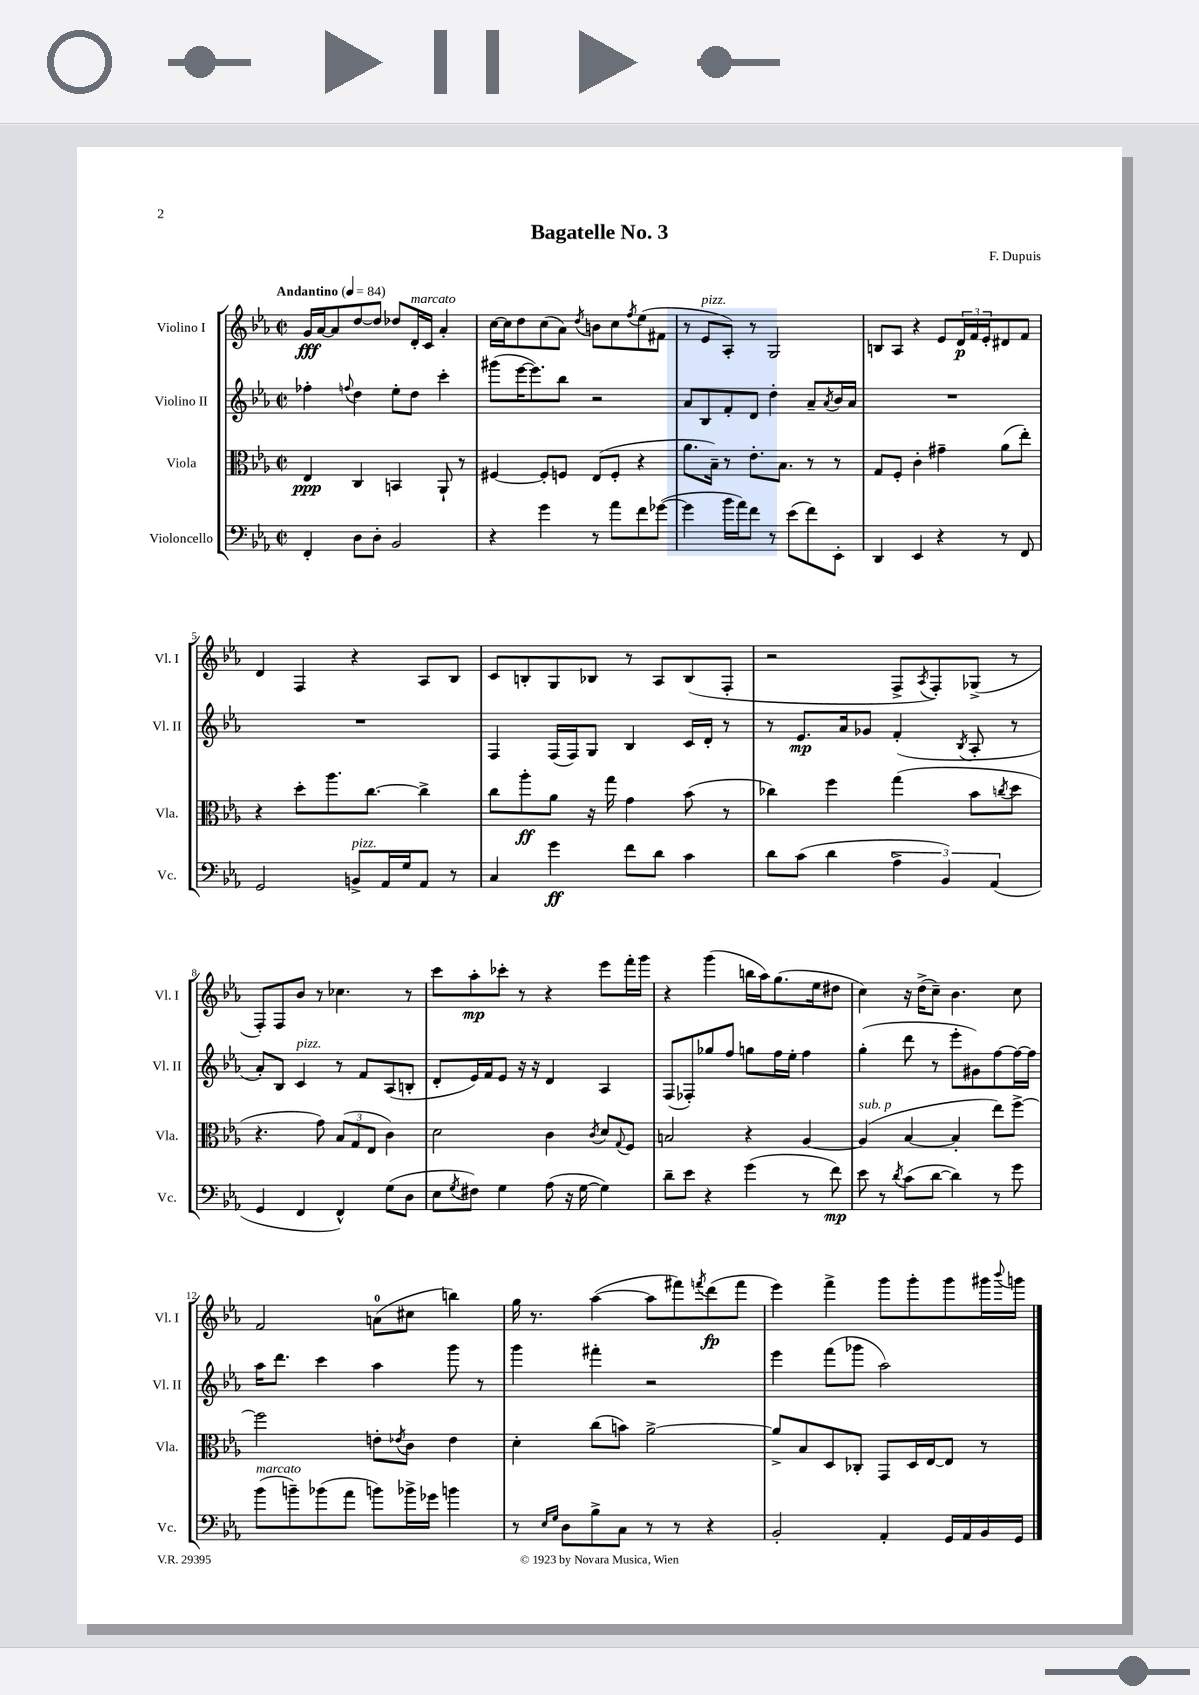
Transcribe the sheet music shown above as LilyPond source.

\header { title = "Bagatelle No. 3" composer = "F. Dupuis" }
<<
\new StaffGroup <<
\new Staff = "s0" \with { instrumentName = "Violino I" shortInstrumentName = "Vl. I" } {
    \clef treble \key ees \major \defaultTimeSignature \time 2/2 \tempo "Andantino" 4 = 84
    g'16\fff aes'16~ aes'8 d''8~ d''8 des''8 d'16-.^\markup { \italic "marcato" } c'16 aes'4-. |
    c''16~ c''16 d''8 c''8( aes'8) \acciaccatura { d''8 } b'8 c''8 \acciaccatura { f''8 } ees''8( fis'8 |
    r8 ees'8^\markup { \italic "pizz." } aes8-.) r8 g2 |
    b8 aes8 r4 ees'8 \tuplet 3/2 { d'16\p f'16 ees'16-. } dis'8 f'8 |
    d'4 f4 r4 aes8 bes8 |
    c'8 b8-. g8 bes8 r8 aes8 bes8( f8-. |
    r2 f8-> \acciaccatura { aes8 } f8-.) ges8->( r8 |
    f8-.) f8 bes'8 r8 ces''4. r8 |
    c'''8 aes''8-.\mp ces'''8-. r8 r4 ees'''8 f'''16-. g'''16 |
    r4 g'''4( b''16 aes''16) g''8.( ees''16 dis''8 |
    c''4) r16 d''16->( c''8--) bes'4. c''8 |
    f'2 a'8-0( cis''8 b''4) |
    g''16 r8. aes''4~( aes''8 fis'''8) \acciaccatura { f'''8 } d'''8\fp( f'''8 |
    ees'''4) f'''4-> g'''8 g'''8-. g'''8 gis'''16 \appoggiatura { bes'''8 } g'''16 \bar "|." |
}
\new Staff = "s1" \with { instrumentName = "Violino II" shortInstrumentName = "Vl. II" } {
    \clef treble \key ees \major \defaultTimeSignature \time 2/2
    fes''4-. \appoggiatura { f''8 } d''4 ees''8-. d''8 c'''4-. |
    gis'''8( ees'''16~ ees'''8.) bes''8 r2 |
    aes'8 bes8 f'8-. d'8 d''4-. aes'8-- \acciaccatura { aes'8 } bes'16 aes'16 |
    R1 |
    R1 |
    f4 f16( f16) g8 bes4 c'16 d'16-. r8 |
    r8 ees'8.\mp aes'16 ges'8 f'4-.( \acciaccatura { bes8 } aes8-. r8 |
    aes'8-.) bes8 c'4^\markup { \italic "pizz." } r8 f'8 aes8( b8-. |
    d'8-. ees'16) f'16 ees'8 r16 r16 d'4 aes4 |
    f8( fes8-.) ges''8 f''8 g''8 f''16 ees''16-. f''4 |
    g''4-.( d'''8 r8 ees'''8-. gis'8) f''8~ f''16~ f''16 |
    aes''16 d'''8. c'''4 aes''4 g'''8 r8 |
    g'''4 fis'''4-. r2 |
    ees'''4 f'''8( ges'''8 aes''2) \bar "|." |
}
\new Staff = "s2" \with { instrumentName = "Viola" shortInstrumentName = "Vla." } {
    \clef alto \key ees \major \defaultTimeSignature \time 2/2
    ees4\ppp c4 b,4 aes,8-! r8 |
    fis4~ fis8-. f8 ees8( f8-. r4 |
    aes'8. bes16--) r8 ees'8.-. bes8. r8 r8 |
    g8 f8-. c'4-. gis'4-- aes'8( ees''8-.) |
    r4 d''8-. aes''8. c''8.~ c''4-> |
    c''8 aes''8-.\ff aes'8 r16 g''16 g'4 bes'8( r8 |
    ces''4) f''4 g''4( bes'8 \acciaccatura { c''8 } d''8 |
    r4. g'8) \tuplet 3/2 { bes8( g8 ees8 } c'4) |
    d'2 c'4 \acciaccatura { c'8 } d'8 \appoggiatura { g8 } f8 |
    b2 r4 aes4~ |
    aes4^\markup { \italic "sub. p" }( bes4~ bes4-. ees''8) f''8~-> |
    f''2 e'8-. \acciaccatura { ees'8 } c'8 ees'4 |
    d'4-. c''8( b'8) aes'2~-> |
    aes'8-> bes8 d8 ces8-. g,8 d16 ees16~ ees8 r8 \bar "|." |
}
\new Staff = "s3" \with { instrumentName = "Violoncello" shortInstrumentName = "Vc." } {
    \clef bass \key ees \major \defaultTimeSignature \time 2/2
    f,4-. d8 d8-. bes,2 |
    r4 g'4 r8 aes'8 f'8 ges'8~( |
    ges'4 bes'16 aes'16) f'8 r8 ees'8( f'8) ees,8-. |
    d,4 ees,4 r4 r8 f,8 |
    g,2 b,8->^\markup { \italic "pizz." } aes,16 g16 aes,8 r8 |
    c4 g'4\ff f'8 d'8 c'4 |
    d'8 c'8( d'4 \tuplet 3/2 { aes4-> bes,4) aes,4( } |
    g,4 f,4 f,4-^) g8( d8 |
    ees8 \acciaccatura { g8 } fis8) g4 aes8( r16 g16~ g4) |
    d'8-- ees'8 r4 g'4( r8 f'8\mp) |
    ees'8 r8 \acciaccatura { d'8 } c'8( d'8~ d'4) r8 g'8 |
    bes'8^\markup { \italic "marcato" }( b'8--) bes'8( aes'8 b'8) bes'16-> ges'16 b'4 |
    r8 \grace { ees16 g16 } d8 bes8-> c8 r8 r8 r4 |
    bes,2-. aes,4-. g,16 aes,16 bes,16 g,16 \bar "|." |
}
>>
>>
